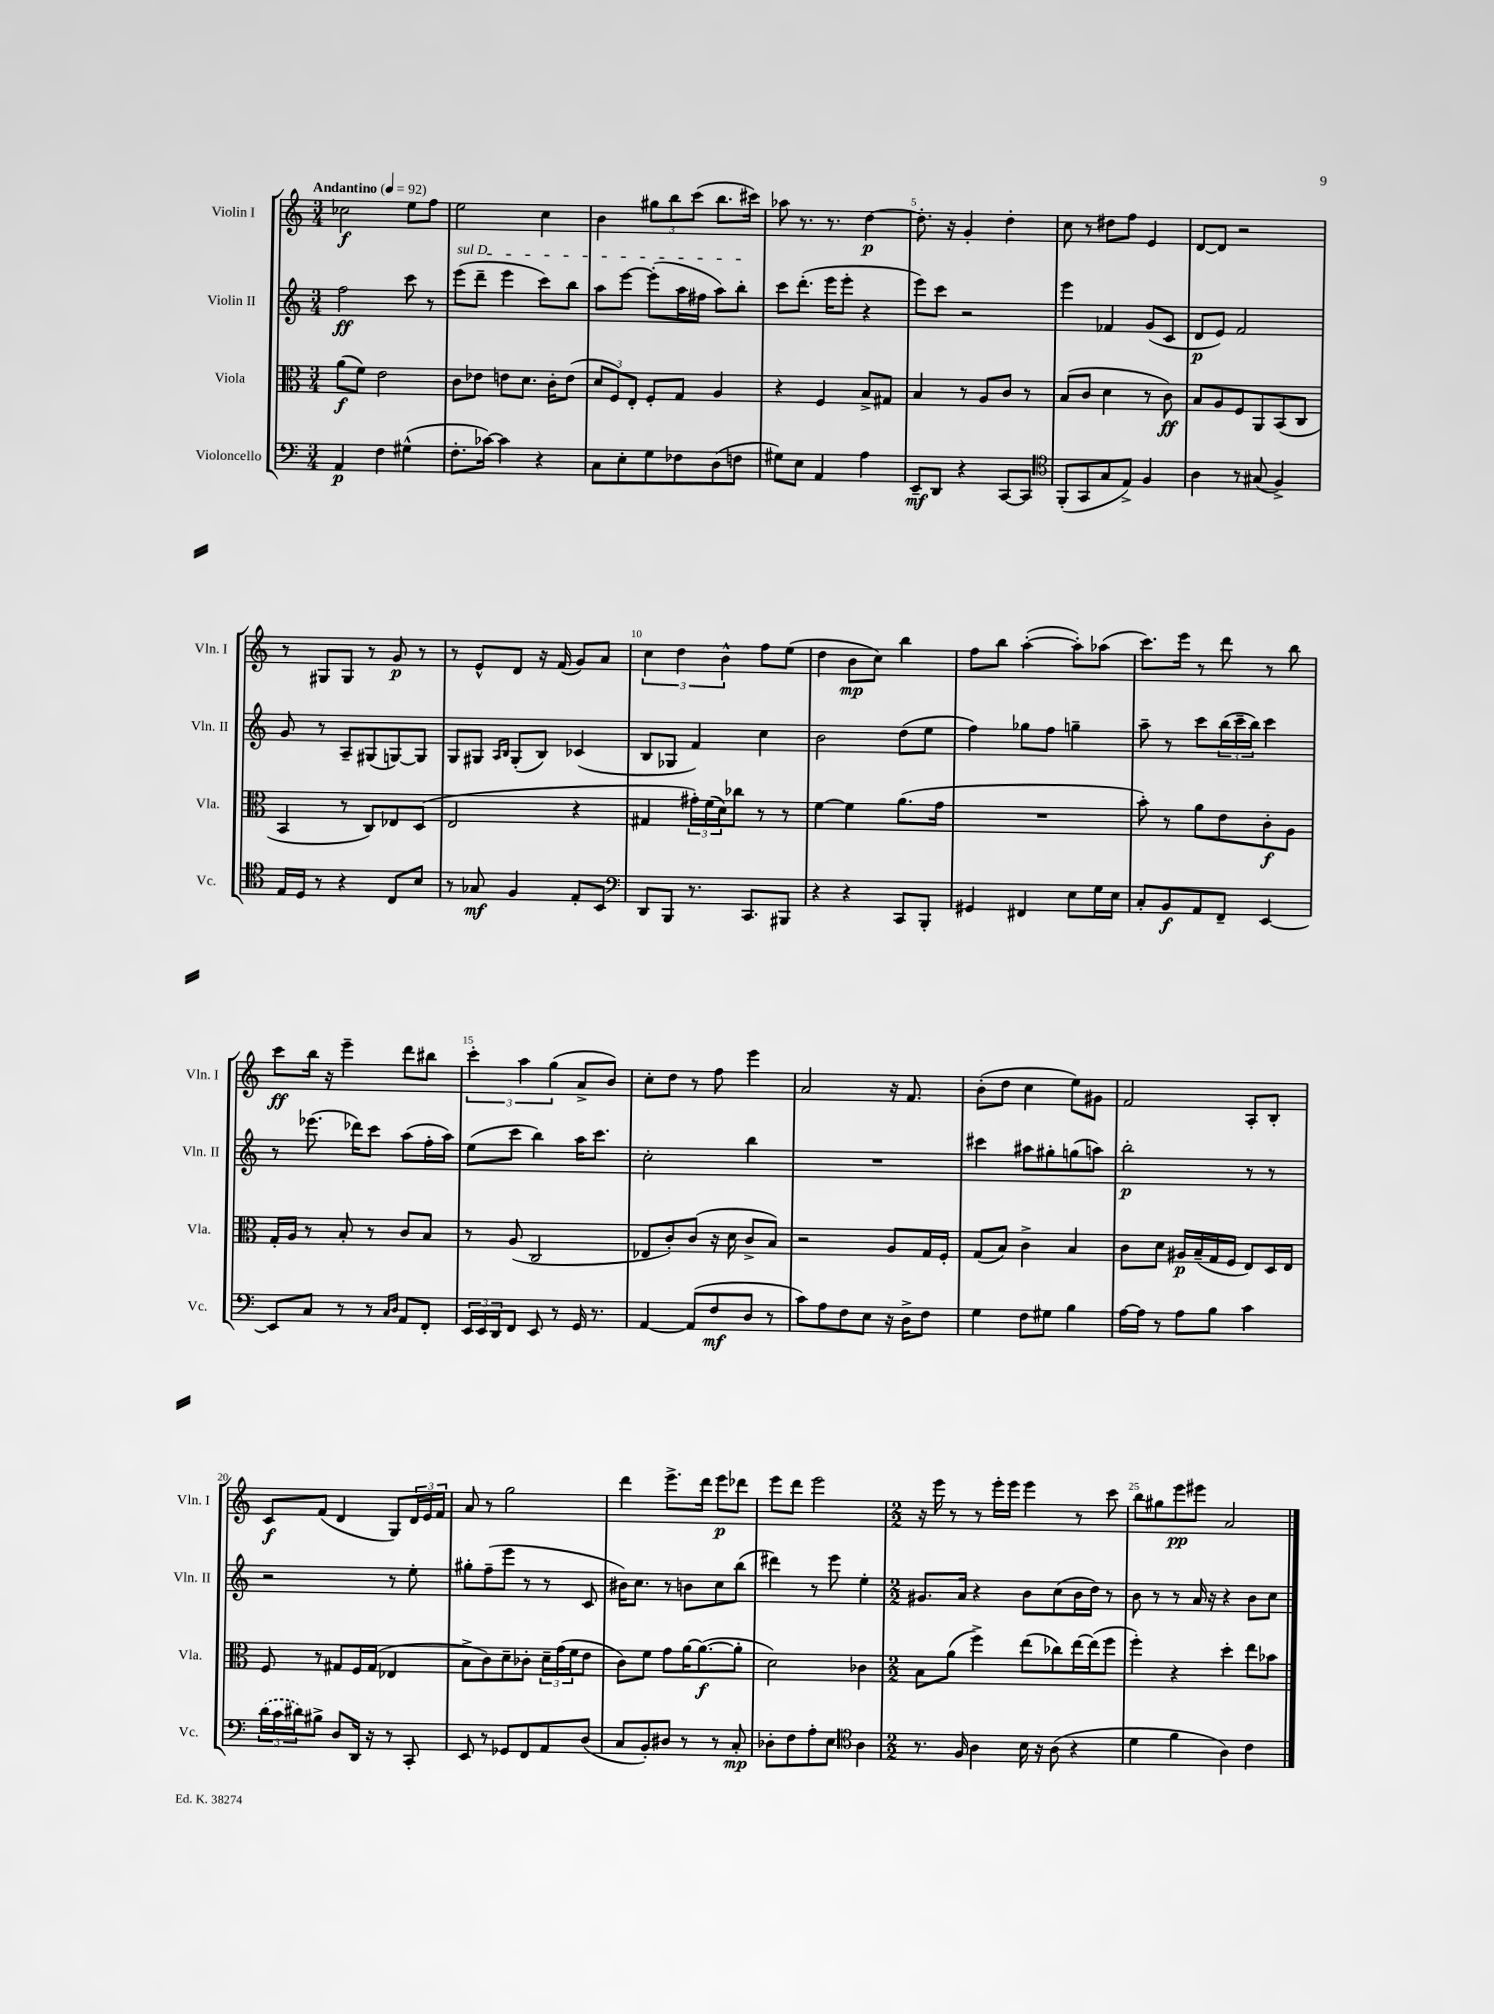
<<
\new StaffGroup <<
\new Staff = "s0" \with { instrumentName = "Violin I" shortInstrumentName = "Vln. I" } {
    \clef treble \key c \major \numericTimeSignature \time 3/4 \tempo "Andantino" 4 = 92
    ces''2\f e''8 f''8 |
    e''2 c''4 |
    b'4 \tuplet 3/2 { gis''8 b''8 c'''8( } b''8. cis'''16) |
    aes''8 r8. r8. d''4~\p |
    d''8.-. r16 g'4-. d''4-. |
    c''8 r8 dis''8 f''8 e'4 |
    d'8~ d'8 r2 |
    r8 gis8 gis8 r8 g'8\p r8 |
    r8 e'8-^ d'8 r16 f'16( g'8) a'8 |
    \tuplet 3/2 { c''4 d''4 b'4-^ } f''8 e''8( |
    d''4 b'8\mp c''8) b''4 |
    f''8 b''8 a''4~-.( a''8-.) aes''8( |
    c'''8.) e'''16 r8 d'''8 r8 b''8 |
    c'''8\ff b''16 r16 e'''4-- d'''8 bis''8 |
    \tuplet 3/2 { c'''4-. a''4 g''4( } a'8-> b'8) |
    c''8-. d''8 r8 f''8 e'''4 |
    a'2 r16 f'8. |
    b'8-.( d''8 c''4 e''8) gis'8 |
    f'2 a8-. b8-. |
    c'8\f f'8( d'4 g8) \tuplet 3/2 { d'16 e'16 f'16 } |
    a'8 r8 g''2 |
    d'''4 e'''8.-> d'''16 e'''8\p des'''8 |
    e'''8 d'''8 e'''2 |
    \numericTimeSignature \time 2/2 r16 e'''16 r8 r8 e'''16-. e'''16 e'''4 r8 c'''8 |
    b''8 gis''8 e'''8\pp eis'''8 a'2 \bar "|." |
}
\new Staff = "s1" \with { instrumentName = "Violin II" shortInstrumentName = "Vln. II" } {
    \clef treble \key c \major \numericTimeSignature \time 3/4
    f''2\ff c'''8 r8 |
    \once \override TextSpanner.bound-details.left.text = \markup { \italic "sul D" } e'''8\startTextSpan( d'''8-- e'''4 c'''8) b''8 |
    a''8 e'''8~ e'''8-.( a''16 fis''16 a''8) b''8-.\stopTextSpan |
    c'''8 d'''8.-.( e'''16 e'''8-. r4 |
    e'''8) c'''8 r2 |
    e'''4 fes'4 g'8( c'8 |
    d'8\p e'8) f'2 |
    g'8 r8 a8-- gis8( g8~) g8 |
    g8 gis8 \grace { a16 b16 } gis8-.( b8) ces'4( |
    b8 ges8 f'4) c''4 |
    b'2 d''8( e''8 |
    f''4) ges''8 f''8 g''4-- |
    a''8-- r8 c'''8 \tuplet 3/2 { b''16( c'''16-- b''16) } c'''4 |
    r8 ees'''8.( des'''16) c'''8 a''8( f''16-. a''16) |
    e''8( c'''8 b''4) a''16 c'''8. |
    c''2-. b''4 |
    R2. |
    cis'''4 ais''8 gis''8-. g''8( a''8) |
    b''2-.\p r8 r8 |
    r2 r8 e''8-. |
    gis''8-. f''8--( e'''8 r8 r8 c'8 |
    bis'16) c''8. r8 b'8 c''8 b''8( |
    dis'''4) r8 e'''8 e''4-. |
    \numericTimeSignature \time 2/2 gis'8. a'16 r4 b'8 c''8( b'16 d''16) r8 |
    b'8 r8 r8 a'16 r16 r4 b'8 c''8 \bar "|." |
}
\new Staff = "s2" \with { instrumentName = "Viola" shortInstrumentName = "Vla." } {
    \clef alto \key c \major \numericTimeSignature \time 3/4
    a'8\f( f'8) e'2 |
    c'8 ees'8 e'8 d'8. c'16-. e'8( |
    \tuplet 3/2 { d'8 f8) e8-. } f8-. g8 a4 |
    r4 f4 b8-> gis8 |
    b4 r8 a8 c'8 r8 |
    b8( c'8 d'4 r8 c'8\ff) |
    b8 a8 f8 a,8 b,8( c8 |
    b,4 r8 c8) ees8 d8( |
    e2 r4 |
    gis4 \tuplet 3/2 { gis'16-.) f'16( d'16) } ces''8 r8 r8 |
    f'4~ f'4 a'8.( g'16 |
    R2. |
    b'8-.) r8 a'8 e'8 c'8-.\f a8 |
    g16-. a16 r8 b8-. r8 c'8 b8 |
    r8 a8( c2 |
    ees8 c'8-.) c'8( r16 d'16 c'8-> b8) |
    r2 a8 g16 f16-. |
    g8( b8) c'4-> b4 |
    c'8 d'8 ais16\p b16--( g16 f16 e8) d16 e16 |
    f8 r8 gis8 f16 gis16( ees4 |
    b8-> c'8) d'8-- ces'8-. \tuplet 3/2 { d'16-- g'16( f'16 } e'8 |
    c'8) f'8 g'8 a'16~ a'8.~\f( a'8-. |
    d'2) ces'4 |
    \numericTimeSignature \time 2/2 b8 a'8( f''4->) e''8( ces''8) e''16~ e''16( f''8 |
    f''4-.) r4 d''4-. e''8 bes'8 \bar "|." |
}
\new Staff = "s3" \with { instrumentName = "Violoncello" shortInstrumentName = "Vc." } {
    \clef bass \key c \major \numericTimeSignature \time 3/4
    a,4\p f4 gis4-^( |
    f8.-. ces'16~) ces'4 r4 |
    c8 e8-. g8 fes8 d8( f8 |
    gis8) e8 a,4 a4 |
    e,8--\mf d,8 r4 c,8~ c,8 |
    \clef tenor f,8-.( g,8 g8 e8->) f4 |
    a4 r8 gis8( f4->) |
    e16 d16 r8 r4 c8 b8 |
    r8 ges8\mf f4 e8-. b,8 |
    \clef bass d,8 b,,8 r8. c,8. bis,,8 |
    r4 r4 c,8 b,,8-. |
    gis,4 fis,4 e8 g16 e16 |
    c8-. b,8\f a,8 f,8-- e,4~ |
    e,8 c8 r8 r8 \grace { c16 d16 } a,8 f,8-. |
    \tuplet 3/2 { e,16 e,16 d,16 } f,8 e,8 r8 g,16 r8. |
    a,4~ a,8( f8\mf d8 r8 |
    c'8) a8 f8 e8 r16 d16-> f8 |
    g4 f8 gis8 b4 |
    a16~ a16 r8 a8 b8 c'4 |
    \tuplet 3/2 { \once \slurDashed d'16( c'16 dis'16) } bis8-> d8 d,16 r16 r8 c,8-. |
    e,8 r8 ges,8 f,8 a,8 d8( |
    c8 b,8-.) dis8 r8 r8 c8-.\mp |
    des8-. f8 a8-. e8 \clef tenor a4 |
    \numericTimeSignature \time 2/2 r8. f16 a4 b16 r16 a8( r4 |
    d'4 f'4 a4) c'4 \bar "|." |
}
>>
>>
\layout { \context { \Score \override BarNumber.break-visibility = ##(#f #t #t) barNumberVisibility = #(every-nth-bar-number-visible 5) } }
